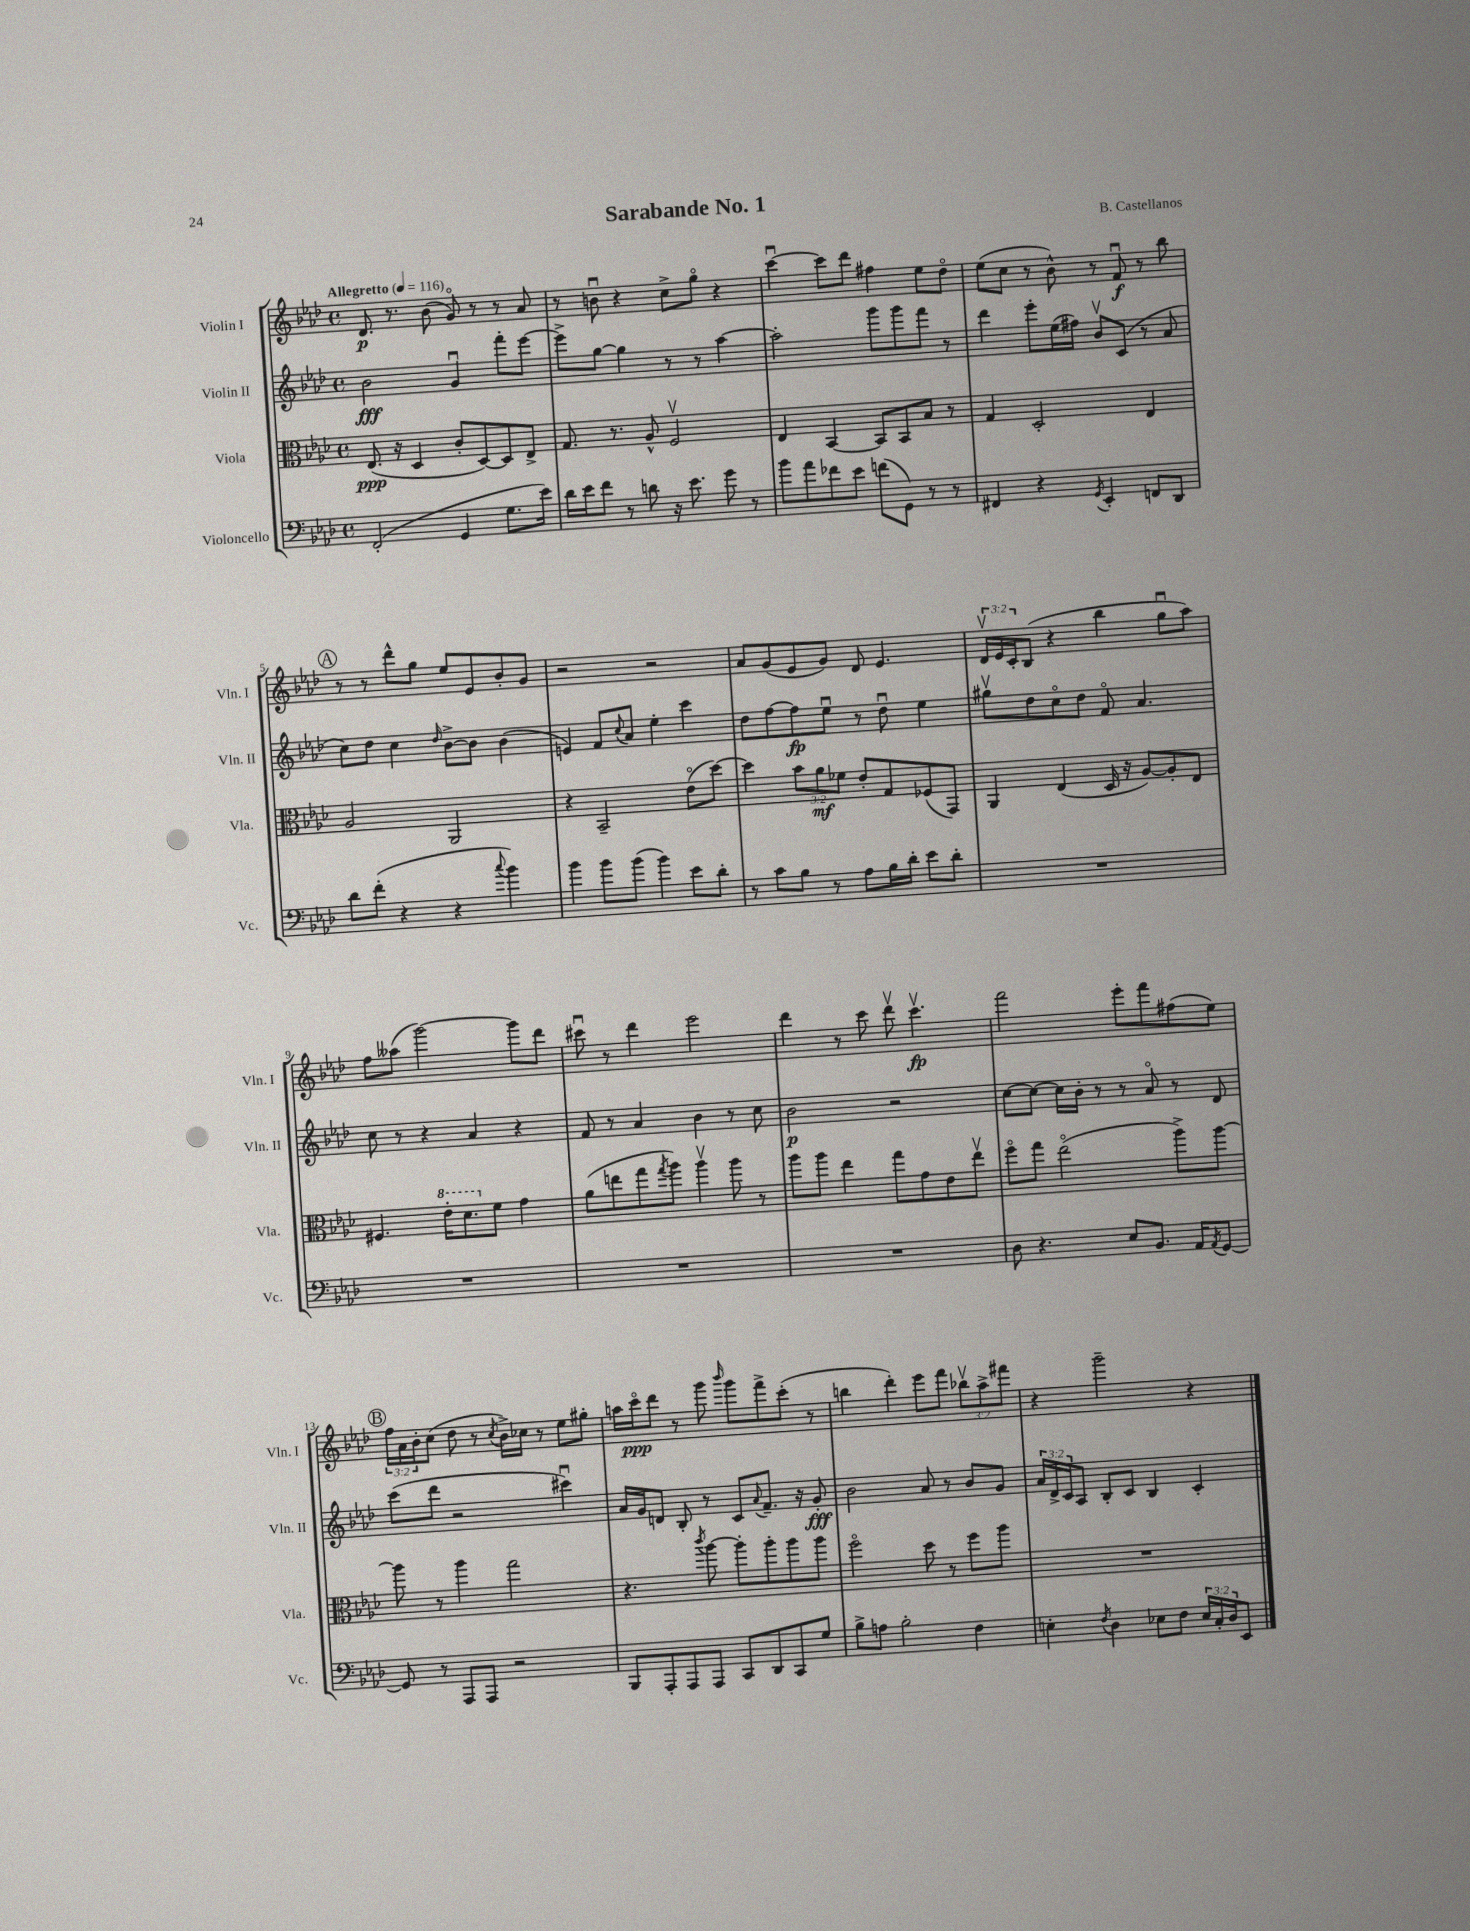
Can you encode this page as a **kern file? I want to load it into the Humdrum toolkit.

**kern	**kern	**dynam	**kern	**dynam	**kern	**dynam
*part4	*part3	*part3	*part2	*part2	*part1	*part1
*staff4	*staff3	*staff3	*staff2	*staff2	*staff1	*staff1
*I"Violoncello	*I"Viola	*	*I"Violin II	*	*I"Violin I	*
*I'Vc.	*I'Vla.	*	*I'Vln. II	*	*I'Vln. I	*
*clefF4	*clefC3	*	*clefG2	*	*clefG2	*
*k[b-e-a-d-]	*k[b-e-a-d-]	*	*k[b-e-a-d-]	*	*k[b-e-a-d-]	*
*M4/4	*M4/4	*	*M4/4	*	*M4/4	*
*met(c)	*met(c)	*	*met(c)	*	*met(c)	*
*MM116	*MM116	*	*MM116	*	*MM116	*
=1	=1	=1	=1	=1	=1	=1
!	!	!	!	!	!LO:TX:a:B:t=Allegretto	!
(2FF'/	(8.E-/	ppp	2b-\	fff	8.d-/	p
.	16r	.	.	.	8.r	.
.	4D-/	.	.	.	.	.
.	.	.	.	.	(8b-\	.
4GG/	8c'/L	.	4gu/	.	8g/)	.
.	[8D-/)	.	.	.	8r	.
8.G\L	8D-/]	.	8fff'\L	.	8r	.
.	8E-^/J	.	[8eee-\J	.	8a-/	.
16e-\Jk)	.	.	.	.	.	.
=2	=2	=2	=2	=2	=2	=2
16d-\LL	8.G/	.	8eee-^\L]	.	8r	.
16e-\J	.	.	.	.	.	.
8f\J	.	.	[8gg\J	.	8bnu\	.
.	8.r	.	.	.	.	.
8r	.	.	4gg\]	.	4r	.
8dn\	8A-^^/	.	.	.	.	.
16r	2Fv/	.	8r	.	8cc^\L	.
8.e-\	.	.	.	.	.	.
.	.	.	8r	.	8gg\J	.
8g\	.	.	[4aa-\	.	4r	.
8r	.	.	.	.	.	.
=3	=3	=3	=3	=3	=3	=3
8b-\L	4E-/	.	2aa-'\]	.	[4cccu\	.
8a-\	.	.	.	.	.	.
8f-X\	[4BB-/	.	.	.	8ccc\L]	.
8e-\J	.	.	.	.	8ddd-\J	.
(8fn\L	8BB-/L]	.	8ggg\L	.	4ff#X\	.
8GG\J)	8BB-/	.	8ggg\	.	.	.
8r	8B-/J	.	8fff\J	.	8ee-\L	.
8r	8r	.	8r	.	8dd-\J	.
=4	=4	=4	=4	=4	=4	=4
4FF#X/	4G/	.	4ddd-\	.	(8ee-\L	.
.	.	.	.	.	8cc\J	.
4r	2D-'/	.	8eee-'\L	.	8r	.
.	.	.	(16ee-\L	.	8b-^^\)	.
.	.	.	16ff#X\JJ)	.	.	.
8qGG/	.	.	.	.	.	.
4EE-'/	.	.	8b-v/L	.	8r	.
.	.	.	(8c/J	.	8fu/	f
8FFn/L	4E-/	.	8r	.	8r	.
8DD-/J	.	.	8a-/	.	8bb-\	.
!!LO:LB:g=z
!!LO:REH:place=s1:t=A
=5	=5	=5	=5	=5	=5	=5
8d-\L	2A-/	.	8cc\L)	.	8r	.
(8f'\J	.	.	8dd-\J	.	8r	.
4r	.	.	4cc\	.	8ddd-^^\L	.
.	.	.	.	.	8gg\J	.
.	.	.	16qqdd-/	.	.	.
4r	2AA-/	.	[8b-^\L	.	8ee-/L	.
.	.	.	8b-\J]	.	8e-/	.
8qqcc/	.	.	.	.	.	.
4b-\)	.	.	(4b-\	.	8b-'/	.
.	.	.	.	.	8g/J	.
=6	=6	=6	=6	=6	=6	=6
4b-\	4r	.	4en/)	.	2r	.
8b-\L	2BB-~/	.	8f/L	.	.	.
.	.	.	8qqcc/	.	.	.
(8b-\J	.	.	8a-/J	.	.	.
4b-\)	.	.	4ee-'\	.	2r	.
8e-\L	(8e-\L	.	4ccc\	.	.	.
8d-'\J	[8dd-\J)	.	.	.	.	.
=7	=7	=7	=7	=7	=7	=7
8r	4dd-\]	.	8dd-\L	.	8a-/L	.
8c\L	.	.	[8ff\	.	(8g/	.
8B-\J	12b-\L	.	8ff\]	fp	8e-/	.
.	12a-\	mf	.	.	.	.
8r	.	.	8ee-u\J	.	8g/J)	.
.	12f-X\J	.	.	.	.	.
8A-\L	8e-'/L	.	8r	.	8d-/	.
16B-\L	8G/	.	8dd-u\	.	4.e-/	.
16d-'\JJ	.	.	.	.	.	.
8e-\L	(8F-X/	.	4ee-\	.	.	.
8d-'\J	8GG/J)	.	.	.	.	.
=8	=8	=8	=8	=8	=8	=8
1r	4AA-/	.	8gg#Xv\L	.	24d-v/LL	.
.	.	.	.	.	24e-/	.
.	.	.	.	.	24c'/J	.
.	.	.	8dd-\	.	(8B-/J	.
.	(4E-/	.	8cc\	.	4r	.
.	.	.	8dd-\J	.	.	.
.	16D-/	.	8f/	.	4bb-\	.
.	16r	.	.	.	.	.
.	[8A-/L)	.	4.a-/	.	.	.
.	8A-'/]	.	.	.	8ggu\L	.
.	8E-/J	.	.	.	8aa-\J)	.
!!LO:LB:g=z
=9	=9	=9	=9	=9	=9	=9
1r	4.F#X/	.	8cc\	.	8ff\L	.
.	.	.	8r	.	(8aa--X\J	.
.	.	.	4r	.	[2ggg\)	.
*	*8va	*	*	*	*	*
.	16ee-'\KL	.	.	.	.	.
.	8.dd-\	.	.	.	.	.
.	.	.	4a-/	.	.	.
*	*X8va	*	*	*	*	*
.	8f\J	.	.	.	.	.
.	4g\	.	4r	.	8ggg\L]	.
.	.	.	.	.	8ddd-\J	.
=10	=10	=10	=10	=10	=10	=10
1r	(8a-\L	.	8f/	.	8ccc#Xu\	.
.	8een\	.	8r	.	8r	.
.	8gg\	.	4a-/	.	4ddd-\	.
.	8qgg/	.	.	.	.	.
.	8aa-\J)	.	.	.	.	.
.	4aa-v\	.	4b-\	.	2eee-\	.
.	8aa-\	.	8r	.	.	.
.	8r	.	8cc\	.	.	.
=11	=11	=11	=11	=11	=11	=11
1r	8aa-\L	.	2b-\	p	4ddd-\	.
.	8aa-\J	.	.	.	.	.
.	4ee-\	.	.	.	8r	.
.	.	.	.	.	8ccc\	.
.	8gg\L	.	2r	.	8ddd-v\	.
.	8g\	.	.	.	4.cccv\	fp
.	8e-\	.	.	.	.	.
.	8ee-v\J	.	.	.	.	.
=12	=12	=12	=12	=12	=12	=12
8D-\	8ff\L	.	[8cc\L	.	2fff\	.
4.r	8gg\J	.	8cc\J_	.	.	.
.	(2ee-\	.	16cc\LL]	.	.	.
.	.	.	16b-'\JJ	.	.	.
.	.	.	8r	.	.	.
8E-/L	.	.	8r	.	8eee-'\L	.
8.BB-/J	.	.	8a-/	.	8fff\	.
.	8aa-^\L)	.	8r	.	(8ff#X\	.
16AA-/KL	.	.	.	.	.	.
8qAA-/	.	.	.	.	.	.
[8GG/J	[8aa-\J	.	8d-/	.	8ee-\J)	.
!!LO:LB:g=z
!!LO:REH:place=s1:t=B
=13	=13	=13	=13	=13	=13	=13
8GG/]	8aa-\]	.	(8ccc\L	.	24ff\LL	.
.	.	.	.	.	24a-\	.
.	.	.	.	.	24b-'\J	.
8r	8r	.	8ddd-\J	.	(8cc\J	.
8AAA-/L	4aa-\	.	2r	.	8dd-\	.
8AAA-/J	.	.	.	.	8r	.
.	.	.	.	.	8qcc/	.
2r	2gg\	.	.	.	16b-^\LL)	.
.	.	.	.	.	16cc-X\JJ	.
.	.	.	.	.	8r	.
.	.	.	4ccc#Xu\)	.	8ee-\L	.
.	.	.	.	.	8gg#X'\J	.
=14	=14	=14	=14	=14	=14	=14
8BBB-/L	4.r	.	16a-/LL	.	16aan\LL	.
.	.	.	16g/J	.	16ccc\J	ppp
8AAA-'/	.	.	8dn/J	.	8ddd-\J	.
8AAA-/	.	.	8B-'/	.	8r	.
.	8qccc/	.	.	.	.	.
8AAA-/J	[8aa-\	.	8r	.	8ggg\	.
.	.	.	.	.	16qqbbb-/	.
8CC/L	8aa-'\L]	.	8c/L	.	8ggg\L	.
.	.	.	8qqa-/	.	.	.
8DD-/	8aa-'\	.	8.f~/J	.	8fff^\	.
8CC/	8aa-\	.	.	.	(8ccc'\J	.
.	.	.	16r	.	.	.
8G/J	8aa-\J	.	8g'/	fff	8r	.
=15	=15	=15	=15	=15	=15	=15
8B-^\L	2ff\	.	2b-\	.	4bbn\	.
8An\J	.	.	.	.	.	.
2B-'\	.	.	.	.	4ddd-'\)	.
.	8dd-\	.	8a-/	.	8eee-\L	.
.	8r	.	8r	.	8fff\J	.
4F\	8ff\L	.	8b-/L	.	12bb-Xv\L	.
.	.	.	.	.	12aa-^\	.
.	8aa-\J	.	8g/J	.	.	.
.	.	.	.	.	12fff#X\J	.
=16	=16	=16	=16	=16	=16	=16
4En'\	1r	.	24a-/LL	.	4r	.
.	.	.	24d-^/	.	.	.
.	.	.	24c/J	.	.	.
.	.	.	8A-/J	.	.	.
8qF/	.	.	.	.	.	.
4D-\	.	.	8B-'/L	.	2ggg~\	.
.	.	.	8c/J	.	.	.
8E-X\L	.	.	4B-/	.	.	.
8F\J	.	.	.	.	.	.
24E-/LL	.	.	4c'/	.	4r	.
24C'/	.	.	.	.	.	.
24D-/J	.	.	.	.	.	.
8EE-/J	.	.	.	.	.	.
==	==	==	==	==	==	==
*-	*-	*-	*-	*-	*-	*-
